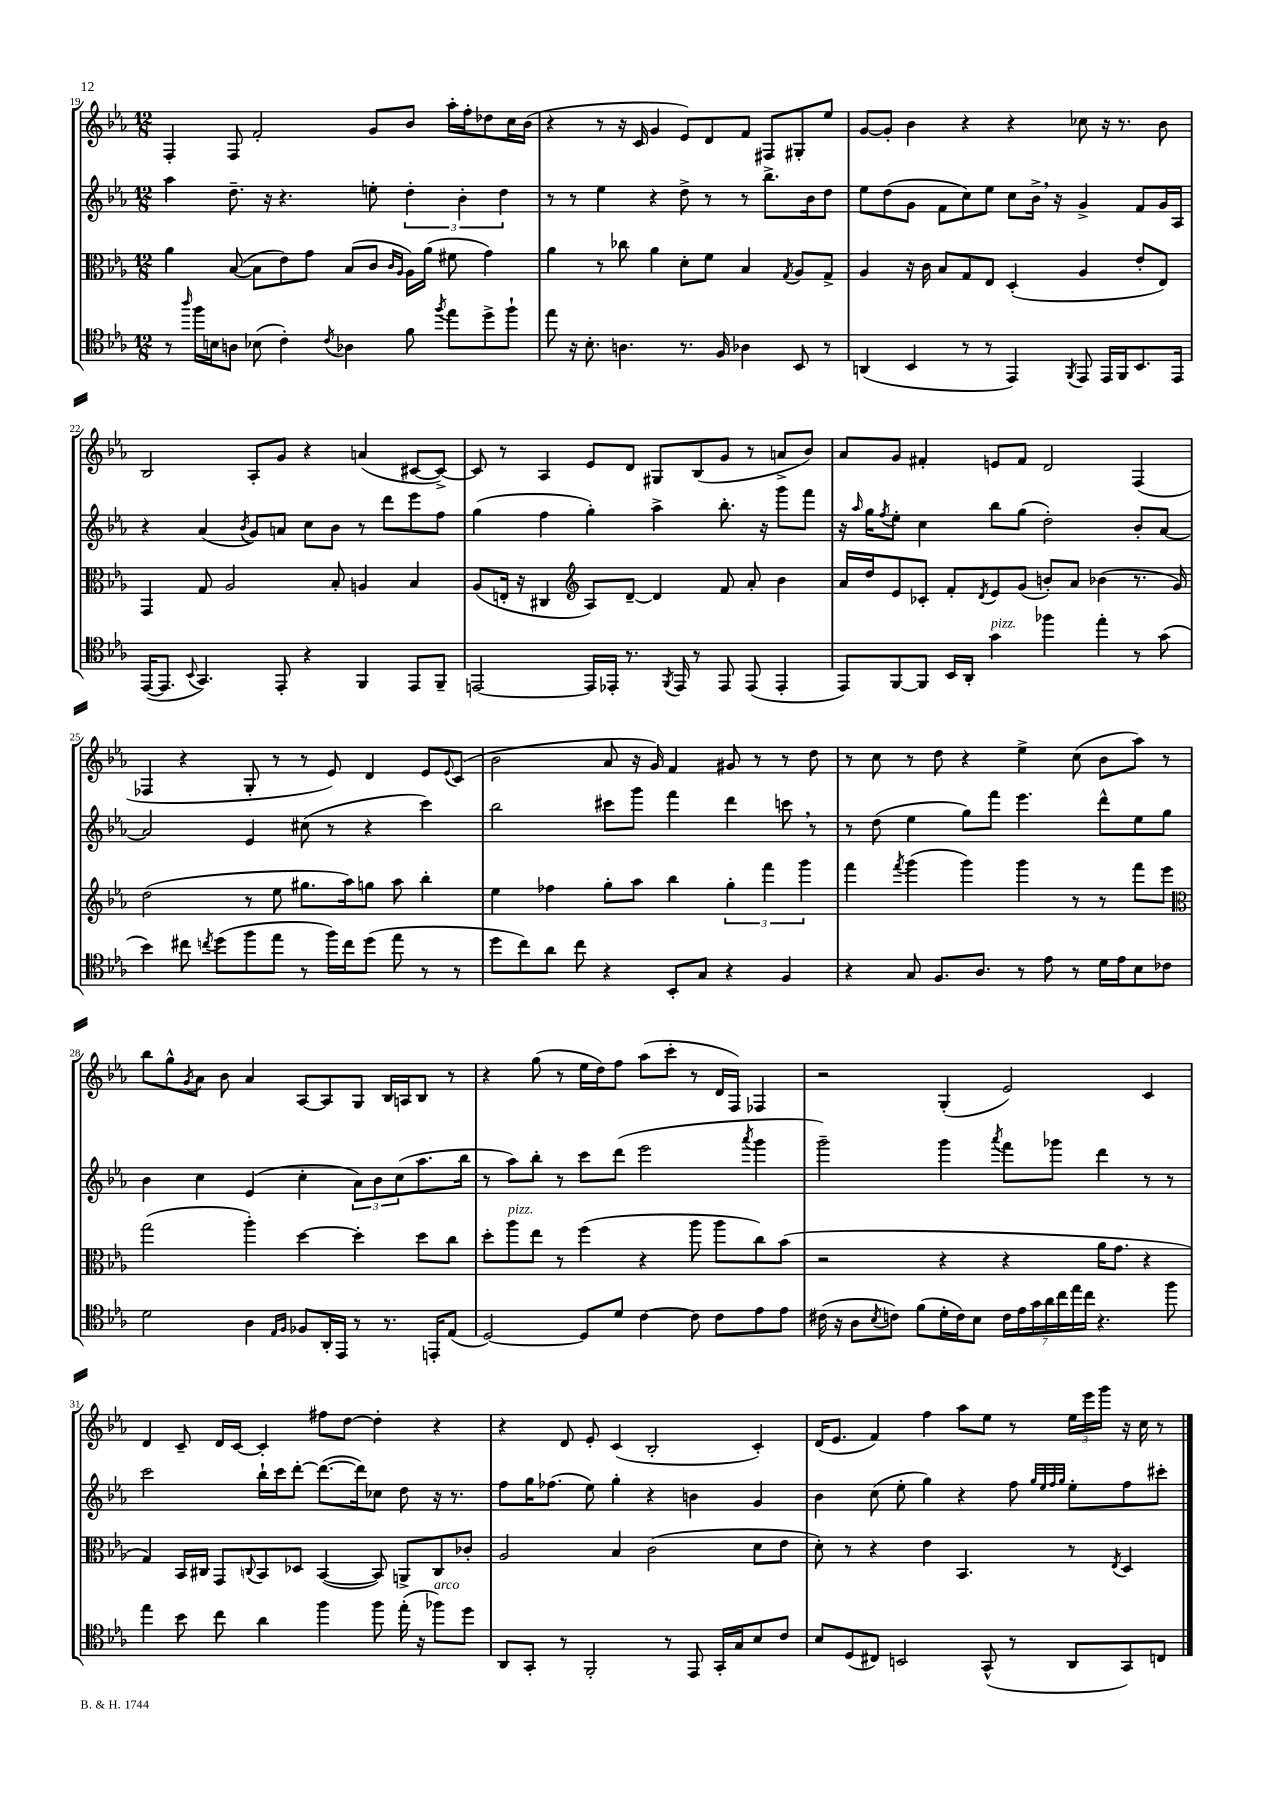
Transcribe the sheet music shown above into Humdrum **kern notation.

**kern	**kern	**kern	**kern
*part4	*part3	*part2	*part1
*staff4	*staff3	*staff2	*staff1
*clefC4	*clefC3	*clefG2	*clefG2
*k[b-e-a-]	*k[b-e-a-]	*k[b-e-a-]	*k[b-e-a-]
*M12/8	*M12/8	*M12/8	*M12/8
=19	=19	=19	=19
8r	4a-\	4aa-\	4F'/
16qqaa-/	.	.	.
16ff\LL	.	.	.
16Bn\J	.	.	.
8An\J	([8B-/	8.dd~\	8F/
(8B-X\	8B-\L]	.	2f'/
.	.	16r	.
4c'\)	8e-\)	4.r	.
.	8g\J	.	.
8qc/	.	.	.
4A-X\	(8B-/L	.	.
.	8c/J	8een'\	8g/L
.	16qqc/LL	.	.
.	16qqA-/JJ	.	.
8f\	16A-\LL)	6dd'\	8b-/J
.	(16a-\JJ	.	.
8qff/	.	.	.
8ee-\L	8f#X\	.	16aa-'\LL
.	.	6b-'\	.
.	.	.	16ff'\J
8dd^\	4g\)	.	8dd-X\
.	.	6dd\	.
8ff`\J	.	.	16cc\L
.	.	.	(16b-\JJ
=20	=20	=20	=20
8ee-\	4a-\	8r	4r
16r	.	8r	.
8.B-'\	.	.	.
.	8r	4ee-\	8r
4.An\	8cc-X\	.	16r
.	.	.	16c/
.	4a-\	4r	4g/
8.r	8d'\L	8dd^\	8e-/L)
.	8f\J	8r	8d/
16F/	.	.	.
4A-X\	4B-/	8r	8f/J
.	.	8.bb-^\L	8F#X/L
.	8qG/	.	.
8BB-/	8A-/L	.	8G#X'/
.	.	16b-\k	.
8r	8G^/J	8dd\J	8ee-/J
=21	=21	=21	=21
(4AAn/	4A-/	8ee-\L	[8g/L
.	.	(8dd\	8g'/J]
4BB-/	16r	8g\J	4b-\
.	16c\	.	.
.	8B-/L	8f\L	.
8r	8G/	8cc\)	4r
8r	8E-/J	8ee-\J	.
4EE-/)	(4D'/	8cc\L	4r
.	.	16b-^,\Jk	.
.	.	16r	.
8qFF/	.	.	.
8EE-/	4A-/	4g^/	8cc-X\
16EE-/LL	.	.	16r
16FF/J	.	.	8.r
8.BB-/	8e-'/L	8f/L	.
.	8E-/J)	16g/L	8b-\
16EE-/Jk	.	16A-/JJ	.
!!LO:LB:g=z
=22	=22	=22	=22
([16EE-/KL	4GG/	4r	2B-/
8.EE-/J]	.	.	.
8qqBB-/	.	.	.
4.GG/)	8G/	(4a-/	.
.	2A-/	.	.
.	.	8qb-/	.
.	.	8g/L)	8A-'/L
8EE-'/	.	8an/J	8g/J
4r	.	8cc\L	4r
.	8B-'/	8b-\J	.
4FF/	4An/	8r	(4an/
.	.	8ddd\L	.
8EE-/L	4B-/	8eee-\	[8c#X/L
8FF~/J	.	8ff\J	8c#^/J_)
=23	=23	=23	=23
[2EEn/	(8A-/L	(4gg\	8c#/]
.	16En'/Jk	.	8r
.	16r	.	.
.	4C#X/	4ff\	4A-/
*	*clefG2	*	*
16EE/LL]	8A-/L)	4gg'\)	8e-/L
16EE-X'/JJ	.	.	.
8.r	[8d~/J	.	8d/J
.	4d/]	4aa-^\	8G#X/L
8qFF/	.	.	.
16EE-/	.	.	.
8r	.	.	(8B-/
8EE-/	8f/	8.bb-'\	8g/J
(8EE-/	8a-'/	.	8r
.	.	16r	.
4EE-'/	4b-\	8ggg\L	8an^/L
.	.	8fff\J	8b-/J)
=24	=24	=24	=24
8EE-/L)	16a-/LL	16r	8a-/L
.	.	16qqaa-/	.
.	16dd/J	16gg\KL	.
.	.	8qff/	.
[8FF/	8e-/	8ee-'\J	8g/J
8FF/J]	8c-X'/J	4cc\	4f#X'/
16BB-/LL	8f'/L	.	.
16AA-'/JJ	.	.	.
.	8qd/	.	.
!LO:TX:a:i:t=pizz.	!	!	!
4g\	8e-/	8bb-\L	8en/L
.	(8g/J	(8gg\J	8f#/J
4ff-X\	8bn'/L)	2dd'\)	2d/
.	8a-/J	.	.
4ee-'\	(4b-X\	.	.
8r	8.r	8b-'/L	(4F/
(8g\	.	[8a-/J	.
.	16g/)	.	.
!!LO:LB:g=z
=25	=25	=25	=25
4b-\)	(2dd\	2a-/]	4F-X/
8cc#X\	.	.	4r
8qccn/	.	.	.
(8dd\L	.	.	.
8ff\	8r	4e-/	8G'/
8ee-\J	8ee-\	.	8r
8r	8.gg#X\L	(8cc#X\	8r
16ff\LL)	.	8r	8e-/)
16cc\J	16aa-\k)	.	.
(8dd\J	8ggn\J	4r	4d/
8ee-\	8aa-\	.	.
8r	4bb-'\	4ccc\)	8e-/L
.	.	.	8qqe-/
8r	.	.	(8c/J
=26	=26	=26	=26
8dd\L	4ee-\	2bb-\	2b-\
8cc\)	.	.	.
8a-\J	4ff-X\	.	.
8cc\	.	.	.
4r	8gg'\L	8ccc#X\L	8a-/
.	8aa-\J	8ggg\J	16r
.	.	.	16g/)
8BB-'/L	4bb-\	4fff\	4f/
8G/J	.	.	.
4r	6gg'\	4ddd\	8g#X/
.	.	.	8r
.	6fff\	.	.
4F/	.	8cccn,\	8r
.	6ggg\	.	.
.	.	8r	8dd\
=27	=27	=27	=27
4r	4fff\	8r	8r
.	.	(8dd\	8cc\
.	8qfff/	.	.
8G/	(4ggg\	4ee-\	8r
8.F/L	.	.	8dd\
.	4ggg\)	8gg\L)	4r
8.A-/J	.	.	.
.	.	8fff\J	.
8r	4ggg\	4.eee-\	4ee-^\
8e-\	.	.	.
8r	8r	.	(8cc\
16d\LL	8r	8ddd^^\L	8b-\L
16e-\J	.	.	.
8B-\	8fff\L	8ee-\	8aa-\J)
8c-X\J	8eee-\J	8gg\J	8r
!!LO:LB:g=z
=28	=28	=28	=28
*	*clefC3	*	*
2d\	(2gg\	4b-\	8bb-\L
.	.	.	8gg^^\
.	.	.	8qg/
.	.	4cc\	8a-\J
.	.	.	8b-\
4A-\	4aa-'\)	(4e-/	4a-/
16qqE-/LL	.	.	.
16qqF/JJ	.	.	.
8F-X/L	[4dd\	4cc'\	[8A-/L
16AA-'/L	.	.	8A-/]
16EE-/JJ	.	.	.
8r	4dd'\]	12a-\L)	8G/J
.	.	12b-\	.
8.r	.	.	16B-/LL
.	.	(12cc\	.
.	.	.	16An/J
.	8dd\L	8.aa-\	8B-/J
16EEn'/KL	.	.	.
(8E-/J	8cc\J	.	8r
.	.	16bb-\Jk	.
=29	=29	=29	=29
[2D/)	8dd'\L	8r	4r
!	!LO:TX:a:i:t=pizz.	!	!
.	8aa-\	8aa-\L)	.
.	8ee-\J	8bb-'\J	(8gg\
.	8r	8r	8r
8D/L]	(4ff\	8ccc\L	16ee-\LL
.	.	.	16dd\J)
8d/J	.	(8ddd\J	8ff\J
[4c\	4r	2eee-\	(8aa-\L
.	.	.	8ccc'\J
8c\]	8aa-\	.	8r
8c\L	8aa-\L	.	16d/LL
.	.	.	16F/JJ)
.	.	8qaaa-/	.
8e-\	8cc\)	4ggg\	4F-X/
8e-\J	(8b-\J	.	.
=30	=30	=30	=30
(16c#X\	2r	2ggg~\)	2r
16r	.	.	.
8A-\L	.	.	.
8qB-/	.	.	.
8cn\J)	.	.	.
(8f\L	.	.	.
16d'\L	4r	4ggg\	(4G'/
16c\J)	.	.	.
8B-\J	.	.	.
.	.	8qaaa-/	.
28c\LL	4r	8fff\L	2e-/)
28e-\	.	.	.
28g\	.	.	.
28a-\	.	.	.
.	.	8ggg-X\J	.
28cc\	.	.	.
28ee-\	.	.	.
28cc\JJ	.	.	.
4.r	16a-\KL	4ddd\	.
.	8.g\J	.	.
.	4r	8r	4c/
8ff\	.	8r	.
!!LO:LB:g=z
=31	=31	=31	=31
4ee-\	4G/)	2ccc\	4d/
8b-\	16BB-/LL	.	8c~/
.	16C#X/JJ	.	.
8cc\	8GG/L	.	16d/LL
.	.	.	[16c/JJ
.	8qqCn/	.	.
4a-\	8BB-/	16bb-`\LL	4c'/]
.	.	16ccc\J	.
.	8D-X/J	[8ddd'\J	.
4ff\	([4BB-/	(8.ddd\L_	8ff#X\L
.	.	.	[8dd\J
.	.	16ddd\k])	.
8ff\	8BB-/])	8cc-X\J	4dd'\]
(16ee-'\	8AAn^/L	8dd\	.
16r	.	.	.
!LO:TX:a:i:t=arco	!	!	!
8ff-X\L)	8C/	16r	4r
.	.	8.r	.
8dd\J	8c-X'/J	.	.
=32	=32	=32	=32
8AA-/L	2A-/	8ff\L	4r
8GG'/J	.	16gg\K	.
.	.	(8.ff-X\J	.
8r	.	.	8d/
2FF'/	.	8ee-\)	8e-'/
.	4B-/	4gg'\	(4c/
.	(2c\	4r	2B-'/
8r	.	.	.
8EE-/	.	4bn\	.
16GG'/LL	.	.	.
16G/J	.	.	.
8B-/	8d\L	4g/	4c'/)
8c/J	8e-\J	.	.
=33	=33	=33	=33
8B-/L	8d'\)	4b-\	(16d/KL
.	.	.	8.e-/J
(8D/	8r	.	.
8C#X/J)	4r	(8cc\	4f/)
2BBn/	.	8ee-'\	.
.	4e-\	4gg\)	4ff\
.	4.BB-/	4r	8aa-\L
(8GG^^/	.	.	8ee-\J
8r	.	8ff\	8r
.	.	32qqgg/LLL	.
.	.	32qqee-/	.
.	.	32qqff/	.
.	.	32qqgg/JJJ	.
8AA-/L	8r	8ee-'\L	24ee-\LL
.	.	.	24eee-\
.	.	.	24ggg\JJ
.	8qE-/	.	.
8GG/)	4D/	8ff\	16r
.	.	.	16cc\
8Cn/J	.	8ccc#X'\J	8r
==	==	==	==
*-	*-	*-	*-
